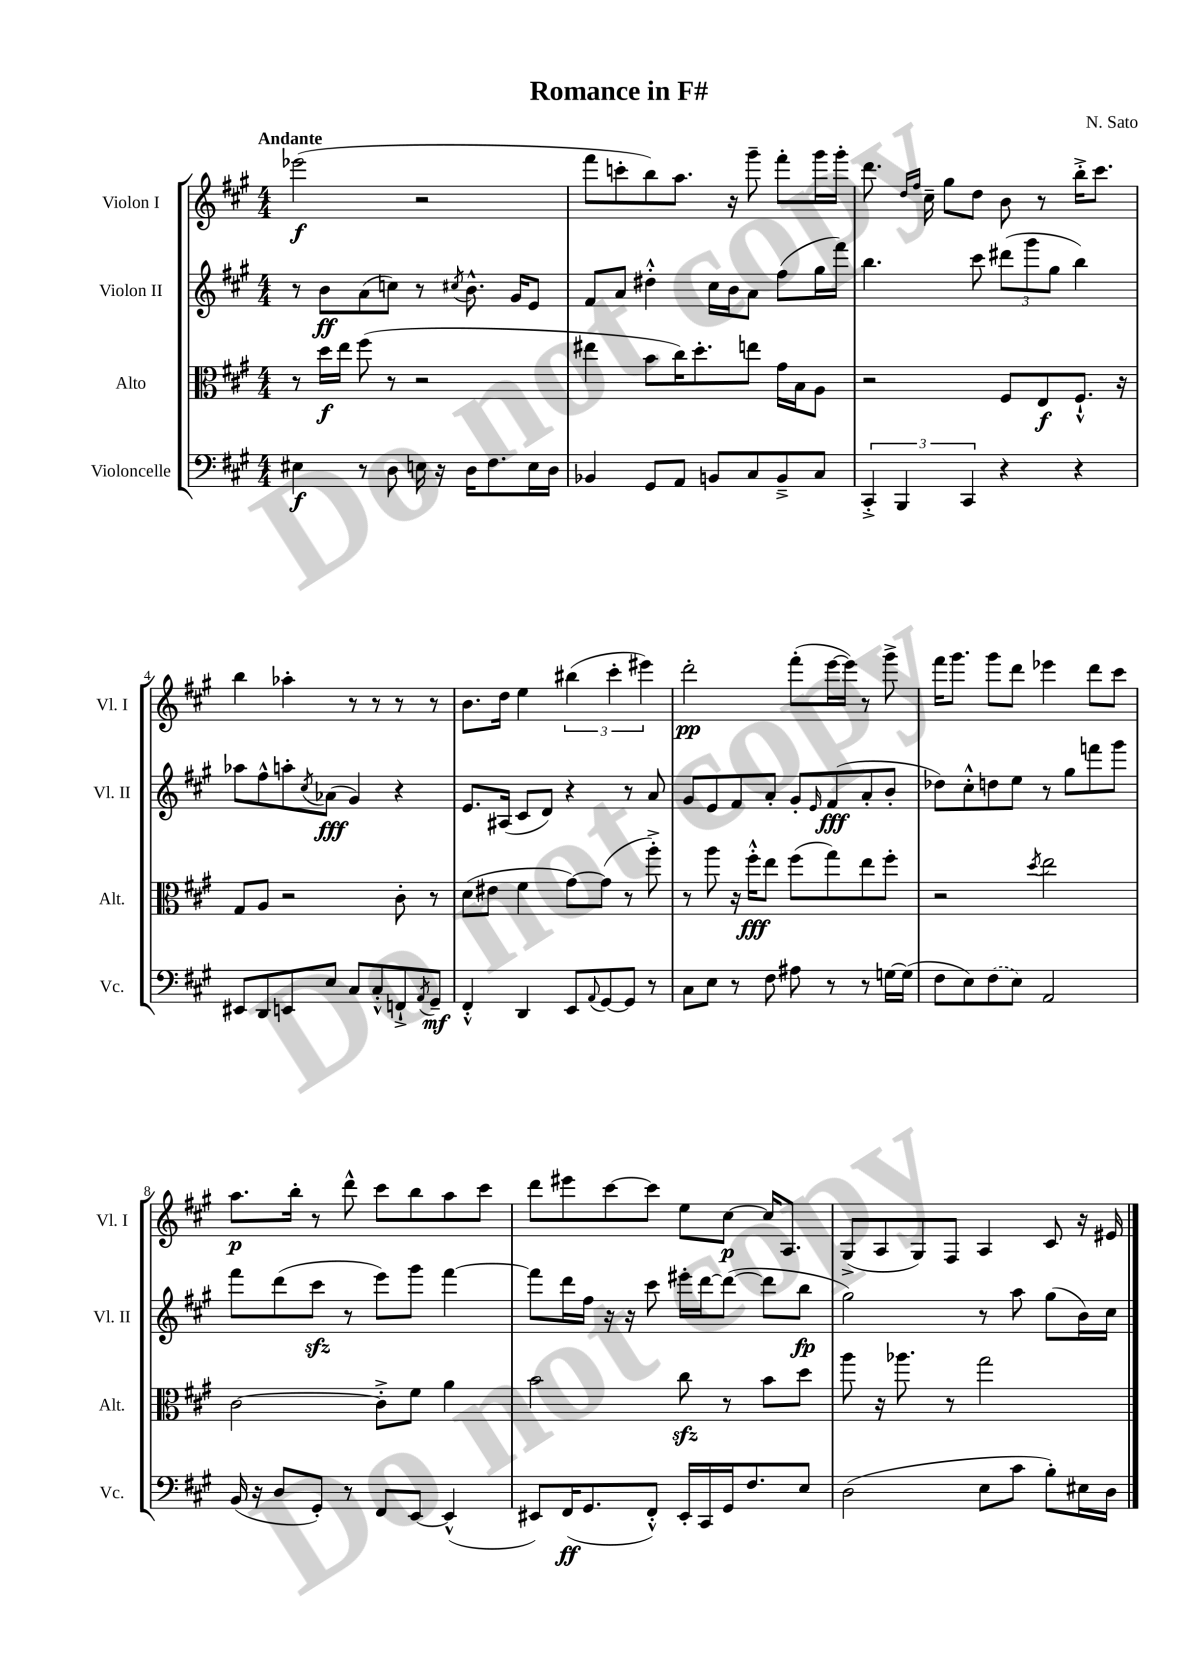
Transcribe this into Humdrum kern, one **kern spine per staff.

**kern	**kern	**kern	**kern
*staff4	*staff3	*staff2	*staff1
*clefF4	*clefC3	*clefG2	*clefG2
*k[f#c#g#]	*k[f#c#g#]	*k[f#c#g#]	*k[f#c#g#]
*M4/4	*M4/4	*M4/4	*M4/4
4E#	8r	8r	(2eee-
.	16dd	8b	.
.	16ee	.	.
8r	(8ff#	(8a	.
8D	8r	8cc)	.
16E	2r	8r	2r
16r	.	.	.
.	.	8qcc#	.
16D	.	8.b^^	.
8.F#	.	.	.
.	.	16g#	.
16E	.	8e	.
16D	.	.	.
=	=	=	=
4BB-	4ee#	8f#	8fff#
.	.	8a	8ccc'
8GG#	8b	4dd#'^^	8bb)
8AA	16cc#)	.	8.aa
.	8.dd'	.	.
8BB	.	16cc#	.
.	.	16b	16r
8C#	8ee	8a	8ggg#~
8BB~^	16g#	(8ff#	8fff#'
.	16B	.	.
8C#	8A	16gg#	16ggg#
.	.	16fff#)	16ggg#'
=	=	=	=
6CC#'^	2r	4.bb	8.ddd
6BBB	.	.	.
.	.	.	16qqdd
.	.	.	16qqff#
.	.	.	16cc#~
.	.	.	8gg#
6CC#	.	.	.
.	.	8ccc#	8dd
4r	8F#	(12ddd#	8b
.	.	12ggg#	.
.	8E	.	8r
.	.	12gg#	.
4r	8.F#`^^	4bb)	16bb'^
.	.	.	8.ccc#
.	16r	.	.
=	=	=	=
8EE#	8G#	8aa-	4bb
8DD	8A	8ff#^^	.
8EE	2r	8aa'	4aa-'
.	.	8qcc#	.
8E	.	(8a-	.
8C#	.	4g#)	8r
8C#'^^	.	.	8r
8FF`^	8c#'	4r	8r
8qAA	.	.	.
8GG#~	8r	.	8r
=	=	=	=
4FF#'^^	(8d	8.e	8.b
.	8e#	.	.
.	.	(16A#	16dd
4DD	4f#	8c#	4ee
.	.	8d)	.
8EE	[8g#)	4r	(6bb#
8qqAA	.	.	.
[8GG#	(8g#]	.	.
.	.	.	6ccc#'
8GG#]	8r	8r	.
.	.	.	6eee#)
8r	8aa'^)	8a	.
=	=	=	=
8C#	8r	8g#	2ddd'
8E	8aa	8e	.
8r	16r	8f#	.
.	16ff#'^^	.	.
8F#	8ee	8a'	.
8A#	(8ff#	8g#'	(8fff#'
.	.	16qqe	.
8r	8gg#)	(8f#	[16eee
.	.	.	16eee])
8r	8ee	8a'	8r
[16G	8ff#'	8b'	8ggg#^
(16G]	.	.	.
=	=	=	=
8F#	2r	8dd-)	16fff#
.	.	.	8.ggg#
8E)	.	8cc#'^^	.
(8F#	.	8dd	8ggg#
8E)	.	8ee	8ddd
.	8qdd	.	.
2AA	2ee	8r	4eee-
.	.	8gg#	.
.	.	8fff	8ddd
.	.	8ggg#	8ccc#
=	=	=	=
(16BB	[2c#	8fff#	8.aa
16r	.	.	.
8D	.	(8ddd	.
.	.	.	16bb'
8GG#')	.	8ccc#	8r
8r	.	8r	8ddd^^
8FF#	8c#'^]	8eee)	8ccc#
[8EE	8f#	8ggg#	8bb
(4EE^^]	4a	[4fff#	8aa
.	.	.	8ccc#
=	=	=	=
8EE#)	2b	8fff#]	8ddd
(16FF#	.	16ddd	8eee#
8.GG#	.	16ff#	.
.	.	16r	[8ccc#
.	.	16r	.
8FF#'^^)	.	8ccc#	8ccc#]
16EE#'	8cc#	16eee#'	8ee
16CC#	.	[16ddd	.
16GG#	8r	(8ddd_	[8cc#
8.F#	.	.	.
.	8b	8ddd]	16cc#]
.	.	.	8.A
8E	8dd	8bb	.
=	=	=	=
(2D	8aa	2gg#)	(8G#^
.	16r	.	8A
.	8.aa-	.	.
.	.	.	8G#)
.	8r	.	8F#
8E	2gg#	8r	4A
8c#	.	8aa	.
8B')	.	(8gg#	8c#
16E#	.	16b)	16r
16D	.	16cc#	16e#
==	==	==	==
*-	*-	*-	*-
